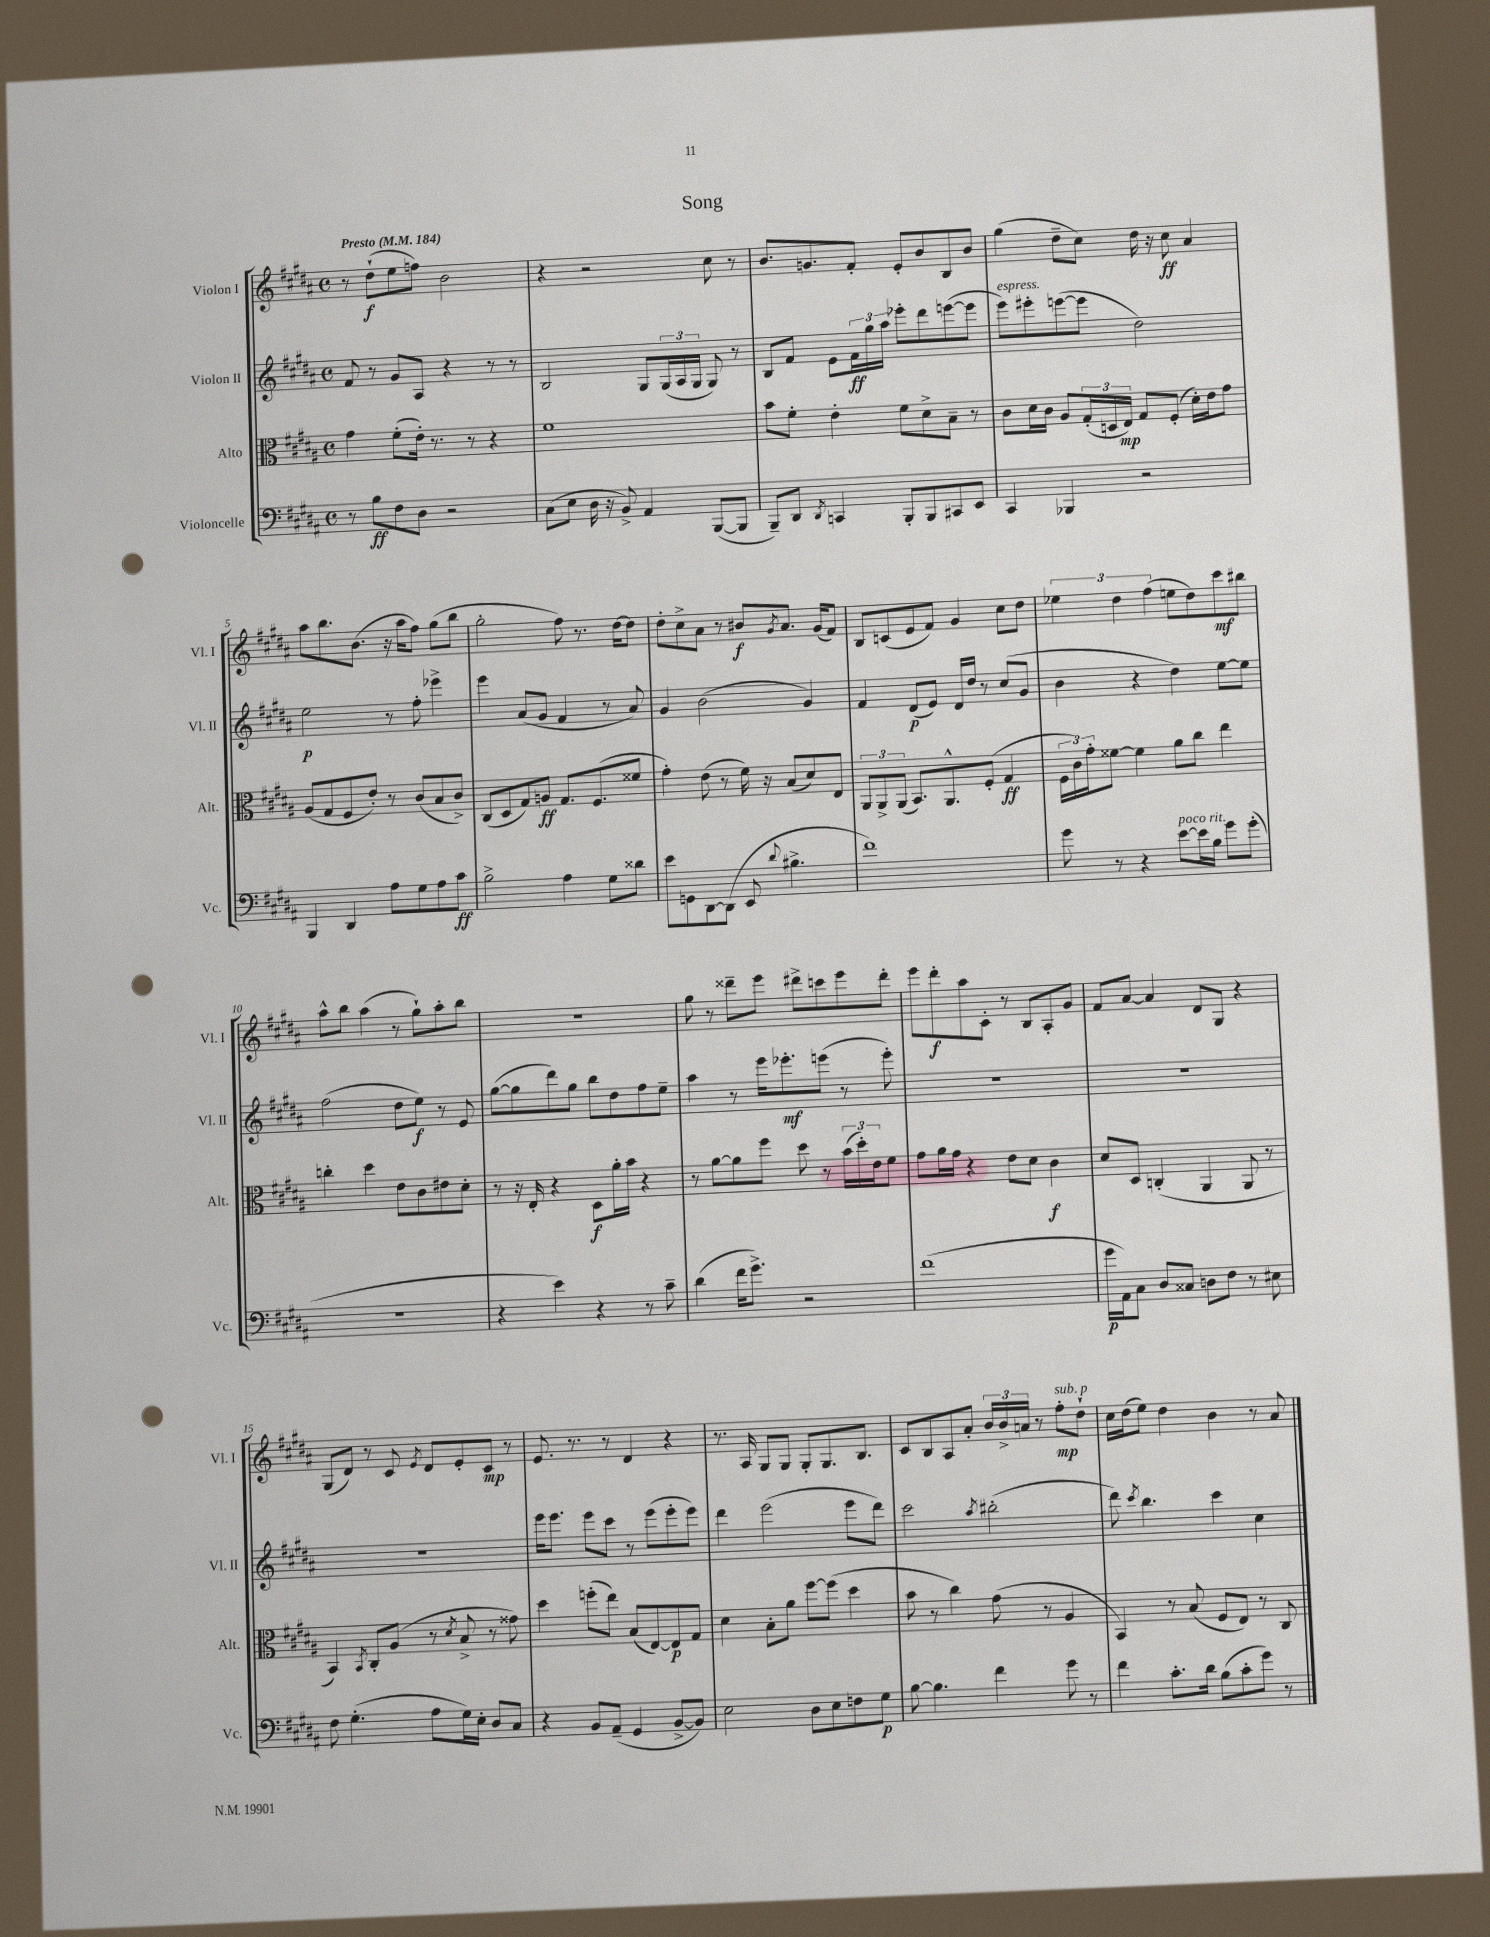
\header { title = "Song" }
<<
\new StaffGroup <<
\new Staff = "s0" \with { instrumentName = "Violon I" shortInstrumentName = "Vl. I" } {
    \clef treble \key b \major \defaultTimeSignature \time 4/4 \tempo "Presto" 4 = 184
    r8 dis''8-!\f( e''8 f''8) b'2 |
    r4 r2 cis''8 r8 |
    b'8. g'8. fis'8-. e'8-. b'8 b8 b'8 |
    gis''4( dis''8-- cis''8) dis''16 r16 cis''8\ff ais'4 |
    ais''8 b''8. b'8.( r16 ais''16 fis''8) gis''8( b''8 |
    gis''2-. fis''8) r8. dis''16~ dis''8 |
    dis''8-. cis''8-> ais'8 r8 bis'8\f \acciaccatura { gis'8 } ais'8. gis'16( fis'8) |
    b8 c'8( e'8 fis'8) gis'4 cis''8 dis''8 |
    \tuplet 3/2 { ees''4 dis''4 fis''4( } e''8 dis''8) cis'''8\mf bis''8 |
    ais''8-^ b''8 ais''4( r8 gis''8-!) ais''8-. b''8 |
    R1 |
    gis''8 r8 disis'''8-- e'''8 dis'''8-> c'''8 e'''8 dis'''8-. |
    e'''8 dis'''8-.\f ais''8 cis'8-. r8 b8 ais8-. gis'8 |
    fis'8 ais'8~ ais'4 dis'8 gis8 r4 |
    gis8( dis'8) r8 cis'8 \acciaccatura { e'8 } dis'8 e'8-. cis'8\mp r8 |
    e'8. r8. r8 dis'4 r4 |
    r8. ais16 gis8 gis8 gis8-. gis8. b8. |
    cis'8 b8 ais8 ais'8-. \tuplet 3/2 { b'16 b'16-> a'16 } r8 fis''8-.\mp^\markup { \italic "sub. p" } dis''8-! |
    cis''16 dis''16( e''8) dis''4 b'4 r8 ais'8 \bar "|." |
}
\new Staff = "s1" \with { instrumentName = "Violon II" shortInstrumentName = "Vl. II" } {
    \clef treble \key b \major \defaultTimeSignature \time 4/4
    fis'8 r8 gis'8 ais8 r4 r8 r8 |
    b2 gis8 \tuplet 3/2 { gis16( ais16 gis16 } gis8) r8 |
    b8 fis'8 e'8 \tuplet 3/2 { fis'16\ff gis''16 ais''16 } ees'''8-. dis'''8 e'''8~( e'''8 |
    e'''8^\markup { \italic "espress." }) eis'''8-. e'''8~( e'''8 dis''2) |
    e''2\p r8 fis''8-. ees'''4-> |
    e'''4 ais'8( gis'8 fis'4 r8 ais'8) |
    gis'4 b'2( gis'4) |
    fis'4 dis'8\p( e'8) dis'16 dis''16 r8 cis''8( gis'8 |
    b'4 r4 dis''4) e''8~ e''8 |
    fis''2( dis''8 e''8\f) r8 e'8 |
    gis''8~( gis''8 dis'''8) gis''8 b''8 dis''8 fis''8 e''8-- |
    ais''4 r8 e'''16 ees'''8.-.\mf e'''8( r8 e'''8-.) |
    R1 |
    R1 |
    R1 |
    e'''16 e'''8. e'''8 cis'''8 r8 e'''8( e'''8-. e'''8) |
    dis'''4 e'''2( e'''8 dis'''8) |
    cis'''2 \acciaccatura { ais''8 } bis''2-.( |
    dis'''8) \acciaccatura { cis'''8 } b''4. cis'''4 cis''4 \bar "|." |
}
\new Staff = "s2" \with { instrumentName = "Alto" shortInstrumentName = "Alt." } {
    \clef alto \key b \major \defaultTimeSignature \time 4/4
    gis'4 fis'8-.( e'16-.) r8. r8 r4 |
    fis'1 |
    b'8 fis'8-. e'4-. fis'8 dis'8-> b8-- r8 |
    cis'8 dis'16 cis'16 ais8 \tuplet 3/2 { gis16-.( d16 e16\mp) } gis8 fis8-.( dis'16-.) e'16 gis'8 |
    ais8( gis8 fis8 e'8-.) r8 cis'8( b8 cis'8->) |
    cis8( dis8 gis8) a8\ff gis8. fis8.( fisis'8 |
    gis'4-.) e'8( r8 fis'16) r16 b8( dis'8) e8 |
    \tuplet 3/2 { ais,8 ais,8-> ais,8( } b,8.) ais,8.-^ fis8-.( gis4\ff |
    \tuplet 3/2 { fis16 cis'16) gis'16-. } fisis'8~ fisis'4 ais'8 cis''8 e''4 |
    c''4-. dis''4 e'8 cis'8 eis'8 dis'8-. |
    r8 r16 e16-. r4 dis8\f ais'16-. b'16 r4 |
    r8 ais'8~ ais'8 fis''8 dis''8 r8 \tuplet 3/2 { b'16( dis''16-.) e'16 } fis'8 |
    gis'8 ais'16 gis'16 r4 e'8 dis'8 cis'4\f |
    dis'8 dis8 c4-.( ais,4 ais,8 r8 |
    b,4) \acciaccatura { b,8 } cis8-. ais8( r8 \acciaccatura { dis'8 } b8-> r8 gisis'8) |
    dis''4 f''8-.( e''8) b8( e8~) e8\p gis8 |
    dis'4 b8-. ais'8 fis''8~ fis''8( dis''4 |
    b'8 r8 cis''4) gis'8( r8 ais4 |
    b,4) r8 b8( fis8 e8) r8 cis8 \bar "|." |
}
\new Staff = "s3" \with { instrumentName = "Violoncelle" shortInstrumentName = "Vc." } {
    \clef bass \key b \major \defaultTimeSignature \time 4/4
    r8 b8\ff fis8 dis8 r2 |
    cis8( e8 dis16 r16 b,8->) ais,4 b,,8~( b,,8 |
    b,,8--) dis,8 \acciaccatura { dis,8 } c,4 b,,8-. b,,8 cis,8 e,8 |
    cis,4 bes,,4 r2 |
    b,,4 dis,4 ais8 gis8 ais8 cis'8\ff |
    b2-> ais4 gis8 disis'8 |
    e'8 g,8 dis,8~ dis,8( e,8 \appoggiatura { dis'8 } bis4.-> |
    fis'1) |
    gis'8 r8 r4 e'8~^\markup { \italic "poco rit." } e'16 b16 gis'8 gis'8-.( |
    R1 |
    r4 e'4) r4 r8 cis'8-- |
    dis'4( fis'16 gis'8.->) r2 |
    fis'1( |
    gis'16\p ais,16) cis8 dis8 cisis8 d8 fis8 r8 eis8 |
    fis8 gis4.-.( ais8 gis16) e16-. dis8 cis8 |
    r4 b,8 ais,8--( gis,4 b,8~-> b,8) |
    e2 dis8 e8 f8 gis8\p |
    b8~ b4. fis'4 gis'8 r8 |
    fis'4 cis'8.-. dis'16 b8( cis'8-. gis'8) r8 \bar "|." |
}
>>
>>
